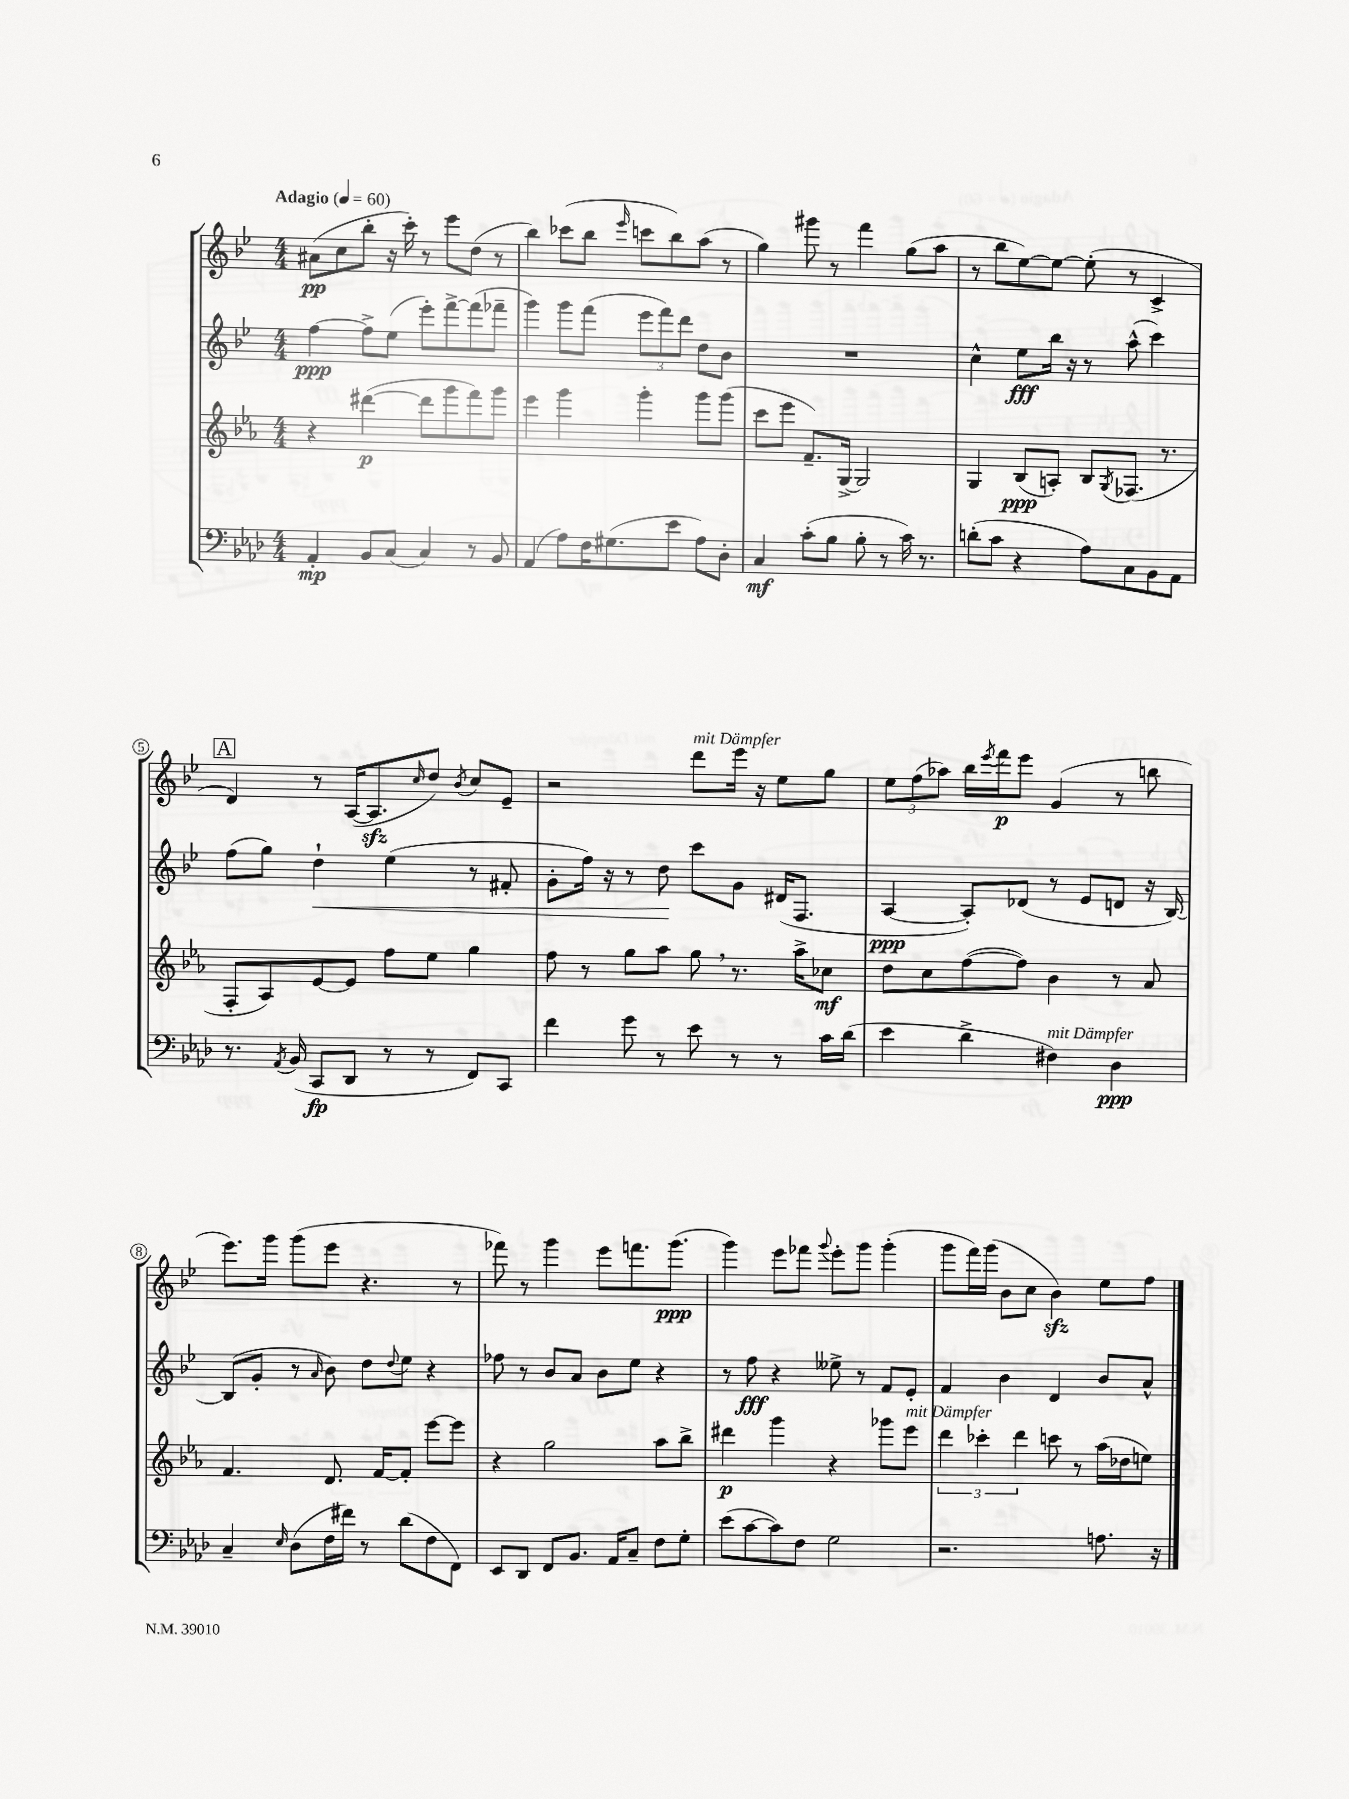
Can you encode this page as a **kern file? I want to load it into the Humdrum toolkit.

**kern	**dynam	**kern	**dynam	**kern	**dynam	**kern	**dynam
*part4	*part4	*part3	*part3	*part2	*part2	*part1	*part1
*staff4	*staff4	*staff3	*staff3	*staff2	*staff2	*staff1	*staff1
*clefF4	*	*clefG2	*	*clefG2	*	*clefG2	*
*k[b-e-a-d-]	*	*k[b-e-a-]	*	*k[b-e-]	*	*k[b-e-]	*
*M4/4	*	*M4/4	*	*M4/4	*	*M4/4	*
*MM60	*	*MM60	*	*MM60	*	*MM60	*
=1	=1	=1	=1	=1	=1	=1	=1
!	!	!	!	!	!	!LO:TX:a:B:t=Adagio	!
4AA-'/	mp	4r	.	[4ff\	ppp	(8a#X\L	pp
.	.	.	.	.	.	8cc\	.
8BB-/L	.	([4ddd#X\	p	8ff^\L]	.	8bb-'\J	.
(8C/J	.	.	.	(8ee-\J	.	16r	.
.	.	.	.	.	.	16ccc'\)	.
4C/)	.	8ddd#\L]	.	8eee-'\L)	.	8r	.
.	.	8ggg\	.	[8fff^\	.	8eee-\L	.
8r	.	8fff\)	.	(8fff\]	.	(8dd\J	.
8BB-/	.	8ggg\J	.	8fff-X~\J	.	8r	.
=2	=2	=2	=2	=2	=2	=2	=2
(4AA-/	.	4eee-\	.	4ggg\)	.	4bb-\)	.
8A-\L)	.	4ggg\	.	8ggg\L	.	(8ccc-X\L	.
16F\K	.	.	.	(8fff\J	.	8bb-\J	.
(8.G#X\	.	.	.	.	.	.	.
.	.	.	.	.	.	16qqeee-/	.
.	.	4ggg'\	.	12eee-\L	.	8cccn\L	.
.	.	.	.	12fff\)	.	.	.
8e-\J	.	.	.	.	.	8bb-\)	.
.	.	.	.	12ddd\J	.	.	.
8A-\L)	.	8ggg\L	.	8dd\L	.	(8aa\J	.
8D-'\J	.	(8ggg\J	.	8b-\J	.	8r	.
=3	=3	=3	=3	=3	=3	=3	=3
4C/	mf	8ccc\L	.	1r	.	4gg\)	.
.	.	8eee-\J	.	.	.	.	.
(8c'\L	.	8.f~/L)	.	.	.	8ggg#X\	.
8B-\J	.	.	.	.	.	8r	.
.	.	[16G^/Jk	.	.	.	.	.
8B-'\	.	2G/]	.	.	.	4fff\	.
8r	.	.	.	.	.	.	.
16c\)	.	.	.	.	.	(8gg\L	.
8.r	.	.	.	.	.	.	.
.	.	.	.	.	.	8aa\J	.
=4	=4	=4	=4	=4	=4	=4	=4
(8dn'\L	.	4G/	.	4cc^^\	.	8r	.
8c\J	.	.	.	.	.	8bb-\L	.
4r	.	(8B-/L	ppp	8ee-\L	fff	[8ee-\)	.
.	.	8An'/J)	.	16bb-\Jk	.	8ee-\J_	.
.	.	.	.	16r	.	.	.
8A-\L)	.	8B-/L	.	8r	.	(8ee-'\]	.
.	.	8qG/	.	.	.	.	.
8C\	.	(8.F-X/J	.	(8aa^^\	.	8r	.
8BB-\	.	.	.	4ccc\)	.	4c^/	.
.	.	8.r	.	.	.	.	.
8AA-\J	.	.	.	.	.	.	.
!!LO:LB:g=z
!!LO:REH:place=s1:t=A
=5	=5	=5	=5	=5	=5	=5	=5
8.r	.	8F'/L	.	(8ff\L	.	4d/)	.
.	.	8A-/)	.	8gg\J)	.	.	.
8qAA-/	.	.	.	.	.	.	.
(16BB-/	.	.	.	.	.	.	.
!	!	!	!	!	!LO:HP:b	!	!
8CC/L	fp	[8e-/	.	4dd`\	<	8r	.
8DD-/J	.	8e-/J]	.	.	.	([16A/KL	.
.	.	.	.	.	.	8.Azz/]	.
8r	.	8ff\L	.	(4ee-\	.	.	.
.	.	.	.	.	.	16qqcc/	.
8r	.	8ee-\J	.	.	.	8dd/J)	.
.	.	.	.	.	.	8qb-/	.
8FF/L)	.	4gg\	.	8r	.	8cc/L	.
8CC/J	.	.	.	8f#X'/	.	8e-~/J	.
=6	=6	=6	=6	=6	=6	=6	=6
4f\	.	8ff\	.	8g'\L	.	2r	.
.	.	8r	.	16ff\Jk)	.	.	.
.	.	.	.	16r	.	.	.
8g\	.	8gg\L	.	8r	.	.	.
8r	.	8aa-\J	.	8dd\	.	.	.
!	!	!	!	!	!	!LO:TX:a:i:t=mit Dämpfer	!
8e-\	.	8gg,\	.	8ccc\L	[	8ddd\L	.
8r	.	8.r	.	8g\J	.	16eee-\Jk	.
.	.	.	.	.	.	16r	.
8r	.	.	.	(16d#X/KL	.	8ee-\L	.
.	.	16aa-^\KL	.	8.F/J	.	.	.
16c\LL	.	8cc-X\J	mf	.	.	8gg\J	.
(16d-\JJ	.	.	.	.	.	.	.
=7	=7	=7	=7	=7	=7	=7	=7
4e-\	.	8dd\L	.	[4A/	ppp	12ee-\L	.
.	.	.	.	.	.	(12ff\	.
.	.	8cc\	.	.	.	.	.
.	.	.	.	.	.	12aa-X\J)	.
4d-^\	.	([8ff\	.	8A'/L])	.	16bb-\LL	.
.	.	.	.	.	.	8qeee-/	.
.	.	.	.	.	.	16fff\J	p
.	.	8ff\J])	.	(8d-X/J	.	8eee-\J	.
!LO:TX:a:i:t=mit Dämpfer	!	!	!	!	!	!	!
4F#X\)	.	4b-\	.	8r	.	(4g/	.
.	.	.	.	8e-/L	.	.	.
4D-\	ppp	8r	.	8dn/J	.	8r	.
.	.	8a-/	.	16r	.	8bbn\	.
.	.	.	.	[16B-/)	.	.	.
!!LO:LB:g=z
=8	=8	=8	=8	=8	=8	=8	=8
4C~/	.	4.f/	.	(8B-/L]	.	8.eee-\L)	.
.	.	.	.	8g'/J	.	.	.
.	.	.	.	.	.	16ggg\Jk	.
16qqE-/	.	.	.	.	.	.	.
(8D-\L	.	.	.	8r	.	(8ggg\L	.
.	.	.	.	16qqa/	.	.	.
16F\L	.	8.d/	.	8b-\)	.	8eee-\J	.
16f#X\JJ)	.	.	.	.	.	.	.
8r	.	.	.	8dd\L	.	4.r	.
.	.	[16f/KL	.	.	.	.	.
.	.	.	.	8qqdd/	.	.	.
(8d-\L	.	8f'/J]	.	8ee-\J	.	.	.
8F\	.	[8eee-\L	.	4r	.	.	.
8FF\J)	.	8eee-\J]	.	.	.	8r	.
=9	=9	=9	=9	=9	=9	=9	=9
8EE-/L	.	4r	.	8ff-X\	.	8fff-X\)	.
8DD-/J	.	.	.	8r	.	8r	.
8FF/L	.	2gg\	.	8b-/L	.	4ggg\	.
8.BB-/J	.	.	.	8a/J	.	.	.
.	.	.	.	8b-\L	.	8eee-\L	.
16AA-/KL	.	.	.	.	.	.	.
8C~/J	.	.	.	8ee-\J	.	8.fffn\	.
8F\L	.	8aa-\L	.	4r	.	.	.
.	.	.	.	.	.	(8.ggg\J	ppp
8G'\J	.	8bb-^\J	.	.	.	.	.
=10	=10	=10	=10	=10	=10	=10	=10
(8e-\L	.	4ddd#X\	p	8r	.	4ggg\)	.
[8c\	.	.	.	8ff\	fff	.	.
8c\])	.	4ggg\	.	4r	.	8eee-\L	.
8F\J	.	.	.	.	.	8fff-X\J	.
.	.	.	.	.	.	8qqggg/	.
2G\	.	4r	.	8ee--X^\	.	8eee-'\L	.
.	.	.	.	8r	.	8ggg\J	.
.	.	8ggg-X\L	.	8f/L	.	(4ggg'\	.
!	!	!LO:TX:a:i:t=mit Dämpfer	!	!	!	!	!
.	.	8eee-\J	.	8e-'/J	.	.	.
=11	=11	=11	=11	=11	=11	=11	=11
2.r	.	6ddd\	.	4f/	.	8ggg\L	.
.	.	.	.	.	.	16fff\L)	.
.	.	6ccc-X'\	.	.	.	.	.
.	.	.	.	.	.	(16ggg\JJ	.
.	.	.	.	4b-\	.	8b-\L	.
.	.	6ddd\	.	.	.	.	.
.	.	.	.	.	.	8cc\J	.
.	.	8cccn\	.	4d/	.	4b-zz\)	.
.	.	8r	.	.	.	.	.
8.An\	.	(16aa-\LL	.	8b-/L	.	8ee-\L	.
.	.	16dd-X\J	.	.	.	.	.
.	.	8een\J)	.	8a^^/J	.	8ff\J	.
16r	.	.	.	.	.	.	.
==	==	==	==	==	==	==	==
*-	*-	*-	*-	*-	*-	*-	*-
